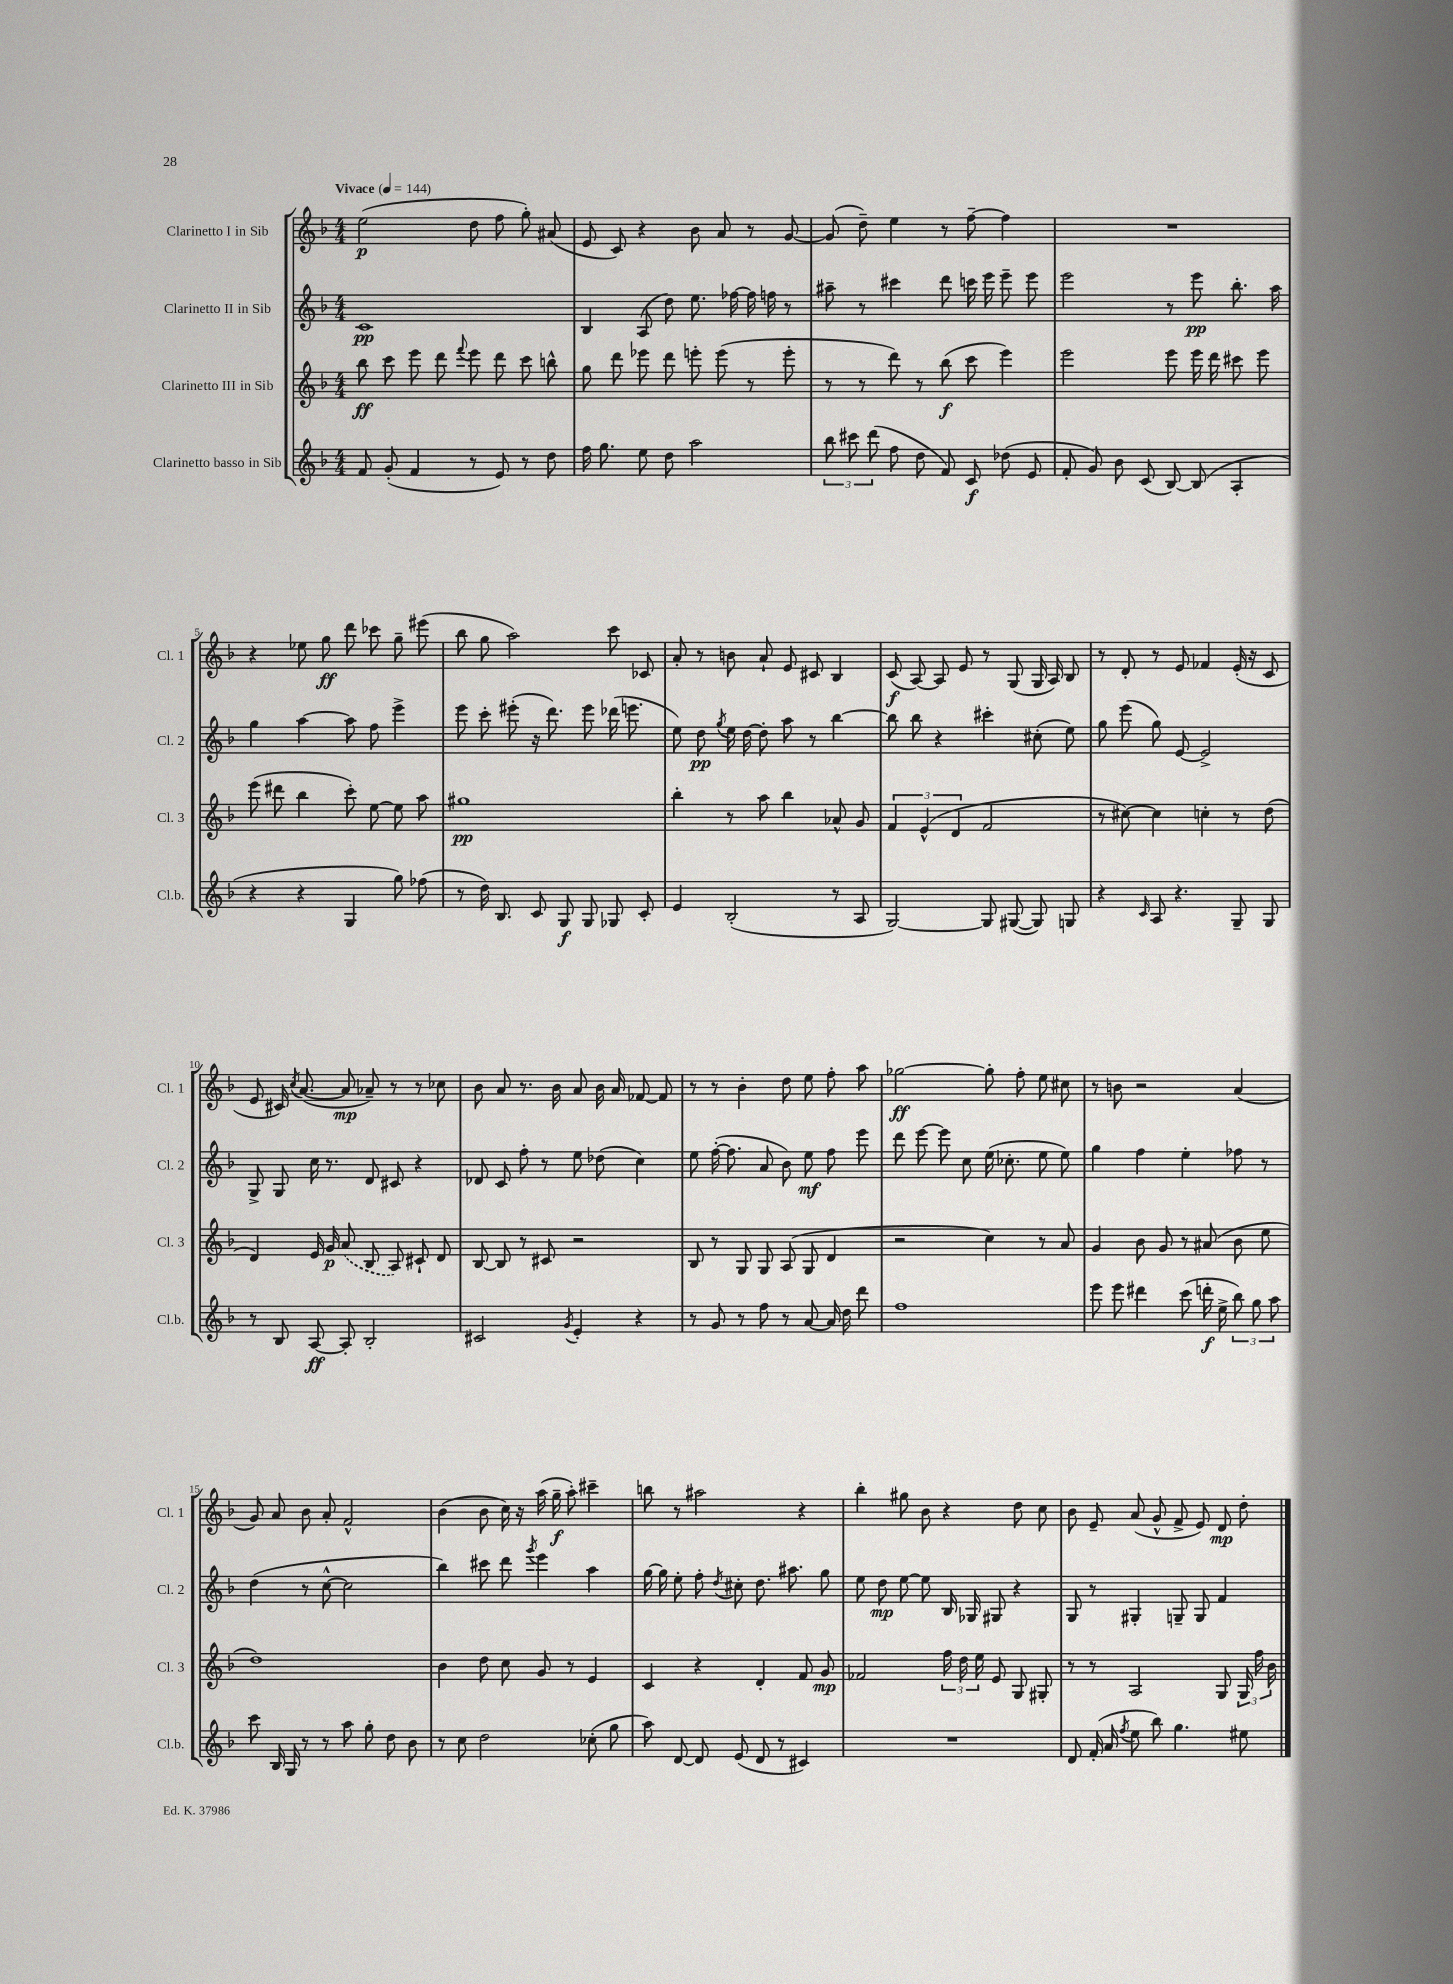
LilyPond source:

<<
\new StaffGroup <<
\new Staff = "s0" \with { instrumentName = "Clarinetto I in Sib" shortInstrumentName = "Cl. 1" } {
    \clef treble \key f \major \numericTimeSignature \time 4/4 \tempo "Vivace" 4 = 144
    \autoBeamOff e''2\p( d''8 f''8 g''8-.) ais'8( |
    e'8 c'8) r4 bes'8 a'8 r8 g'8~ |
    g'8( d''8--) e''4 r8 f''8~-- f''4 |
    R1 |
    r4 ees''8 g''8\ff d'''8 ces'''8 g''8-- eis'''8( |
    bes''8 g''8 a''2) c'''8 ces'8 |
    a'8-. r8 b'8 a'8-! e'8 cis'8 bes4 |
    c'8\f( a8~) a8 e'8 r8 g8( g16 a16) bes8 |
    r8 d'8-. r8 e'8 fes'4 e'16-.( r16 c'8 |
    e'8 cis'16) \acciaccatura { c''8 } a'8.~( a'8\mp aes'8--) r8 r8 ces''8 |
    bes'8 a'8 r8. bes'16 a'8 bes'16 a'16 fes'8~ fes'8 |
    r8 r8 bes'4-. d''8 e''8 f''8-. a''8 |
    ges''2~\ff ges''8-. f''8-. e''8 cis''8 |
    r8 b'8 r2 a'4( |
    g'8) a'8 bes'8 a'8-. f'2-^ |
    bes'4( bes'8 c''16) r16 a''16( g''16--\f a''8-.) cis'''4-- |
    b''8 r8 ais''2 r4 |
    bes''4-. gis''8 bes'8 r4 d''8 c''8 |
    bes'8 e'8-- a'8( g'8-^ f'8-> e'8) d'8\mp d''8-. \bar "|." |
}
\new Staff = "s1" \with { instrumentName = "Clarinetto II in Sib" shortInstrumentName = "Cl. 2" } {
    \clef treble \key f \major \numericTimeSignature \time 4/4
    \autoBeamOff c'1\pp |
    bes4 a8( d''8) e''8. fes''16~ fes''16 f''16 r8 |
    ais''8-- r8 cis'''4 d'''8 c'''16 e'''16 e'''8-- e'''8 |
    e'''2 r8 e'''8\pp bes''8.-. a''16 |
    g''4 a''4~ a''8 f''8 e'''4-> |
    e'''8 c'''8-. eis'''8-.( r16 d'''8.) eis'''8 des'''16( e'''8. |
    e''8) d''8\pp \acciaccatura { g''8 } e''16 d''16~ d''8-. a''8 r8 bes''4~ |
    bes''8 bes''8 r4 cis'''4-. cis''8-.( e''8) |
    g''8 e'''8( g''8) e'8~ e'2-> |
    g8-> g8 c''16 r8. d'8 cis'8 r4 |
    des'8 c'8 f''8-. r8 e''8 des''8( c''4) |
    e''8 f''16~-.( f''8. a'8 bes'8) e''8\mf f''8 e'''8 |
    d'''8 e'''8~ e'''8 c''8 e''16( ces''8.-. e''8 e''8) |
    g''4 f''4 e''4-. fes''8 r8 |
    d''4( r8 c''8~-^ c''2 |
    bes''4) cis'''8 d'''8 \acciaccatura { g'''8 } e'''4 a''4 |
    g''16~ g''16 e''8-. f''8-. \acciaccatura { d''8 } cis''8-. d''8. ais''8. g''8 |
    e''8 d''8\mp e''8~ e''8 bes16 ges16 gis8 r4 |
    g8 r8 gis4-. g8-- g8 f'4 \bar "|." |
}
\new Staff = "s2" \with { instrumentName = "Clarinetto III in Sib" shortInstrumentName = "Cl. 3" } {
    \clef treble \key f \major \numericTimeSignature \time 4/4
    \autoBeamOff bes''8\ff c'''8 e'''8 d'''8 \appoggiatura { f'''8 } e'''8 d'''8 c'''8 b''8-^ |
    g''8 d'''8 ees'''8 d'''8 e'''8-. e'''8( r8 e'''8-. |
    r8 r8 d'''8) r8 bes''8\f( c'''8 e'''4) |
    e'''2 e'''8 e'''16 d'''16 cis'''8 e'''8 |
    e'''8( dis'''8 bes''4 c'''8-.) e''8~ e''8 a''8 |
    gis''1\pp |
    bes''4-. r8 a''8 bes''4 aes'8-^ g'8 |
    \tuplet 3/2 { f'4 e'4-^( d'4 } f'2 |
    r8 cis''8~) cis''4 c''4-. r8 d''8( |
    d'4) e'16 g'16\p \once \slurDashed a'8( bes8 a8) cis'8-! d'8 |
    bes8~ bes8 r8 cis'8 r2 |
    bes8 r8 g8 g8 a8( g8 d'4 |
    r2 c''4) r8 a'8 |
    g'4 bes'8 g'8 r8 ais'8( bes'8 e''8 |
    d''1) |
    bes'4 d''8 c''8 g'8 r8 e'4 |
    c'4 r4 d'4-. f'8 g'8\mp |
    fes'2 \tuplet 3/2 { f''16 d''16 e''16 } e'8 g8 gis8-. |
    r8 r8 a2 g8 \tuplet 3/2 { g16 f''16 bes'16 } \bar "|." |
}
\new Staff = "s3" \with { instrumentName = "Clarinetto basso in Sib" shortInstrumentName = "Cl.b." } {
    \clef treble \key f \major \numericTimeSignature \time 4/4
    \autoBeamOff f'8 g'8-.( f'4 r8 e'8) r8 d''8 |
    f''16 g''8. e''8 d''8 a''2 |
    \tuplet 3/2 { bes''8 cis'''8 d'''8( } f''8 d''8 f'8) c'8\f des''8( e'8 |
    f'8-. g'8) bes'8 c'8( bes8~) bes8( a4-. |
    r4 r4 g4 g''8) fes''8( |
    r8 d''16) bes8. c'8 g8\f g8 ges8 c'8-. |
    e'4 bes2-.( r8 a8 |
    g2~) g8 gis8~( gis8) g8 |
    r4 \grace { c'16 } a8 r4. g8-- g8 |
    r8 bes8 a8~\ff a8-. bes2-. |
    cis'2 \acciaccatura { g'8 } e'4-. r4 |
    r8 g'8 r8 f''8 r8 a'8~ a'16 d''16 d'''8 |
    f''1 |
    e'''8 e'''8 dis'''4 c'''8( d'''16-.\f e''16-> \tuplet 3/2 { bes''8) g''8 a''8 } |
    c'''8 bes16 g16 r8 r8 a''8 g''8-. d''8 bes'8 |
    r8 c''8 d''2 ces''8-.( g''8 |
    a''8) d'8~ d'8 e'8( d'8 r8 cis'4) |
    R1 |
    d'8 f'16-.( a'16 \acciaccatura { f''8 } e''8 bes''8) g''4. eis''8 \bar "|." |
}
>>
>>
